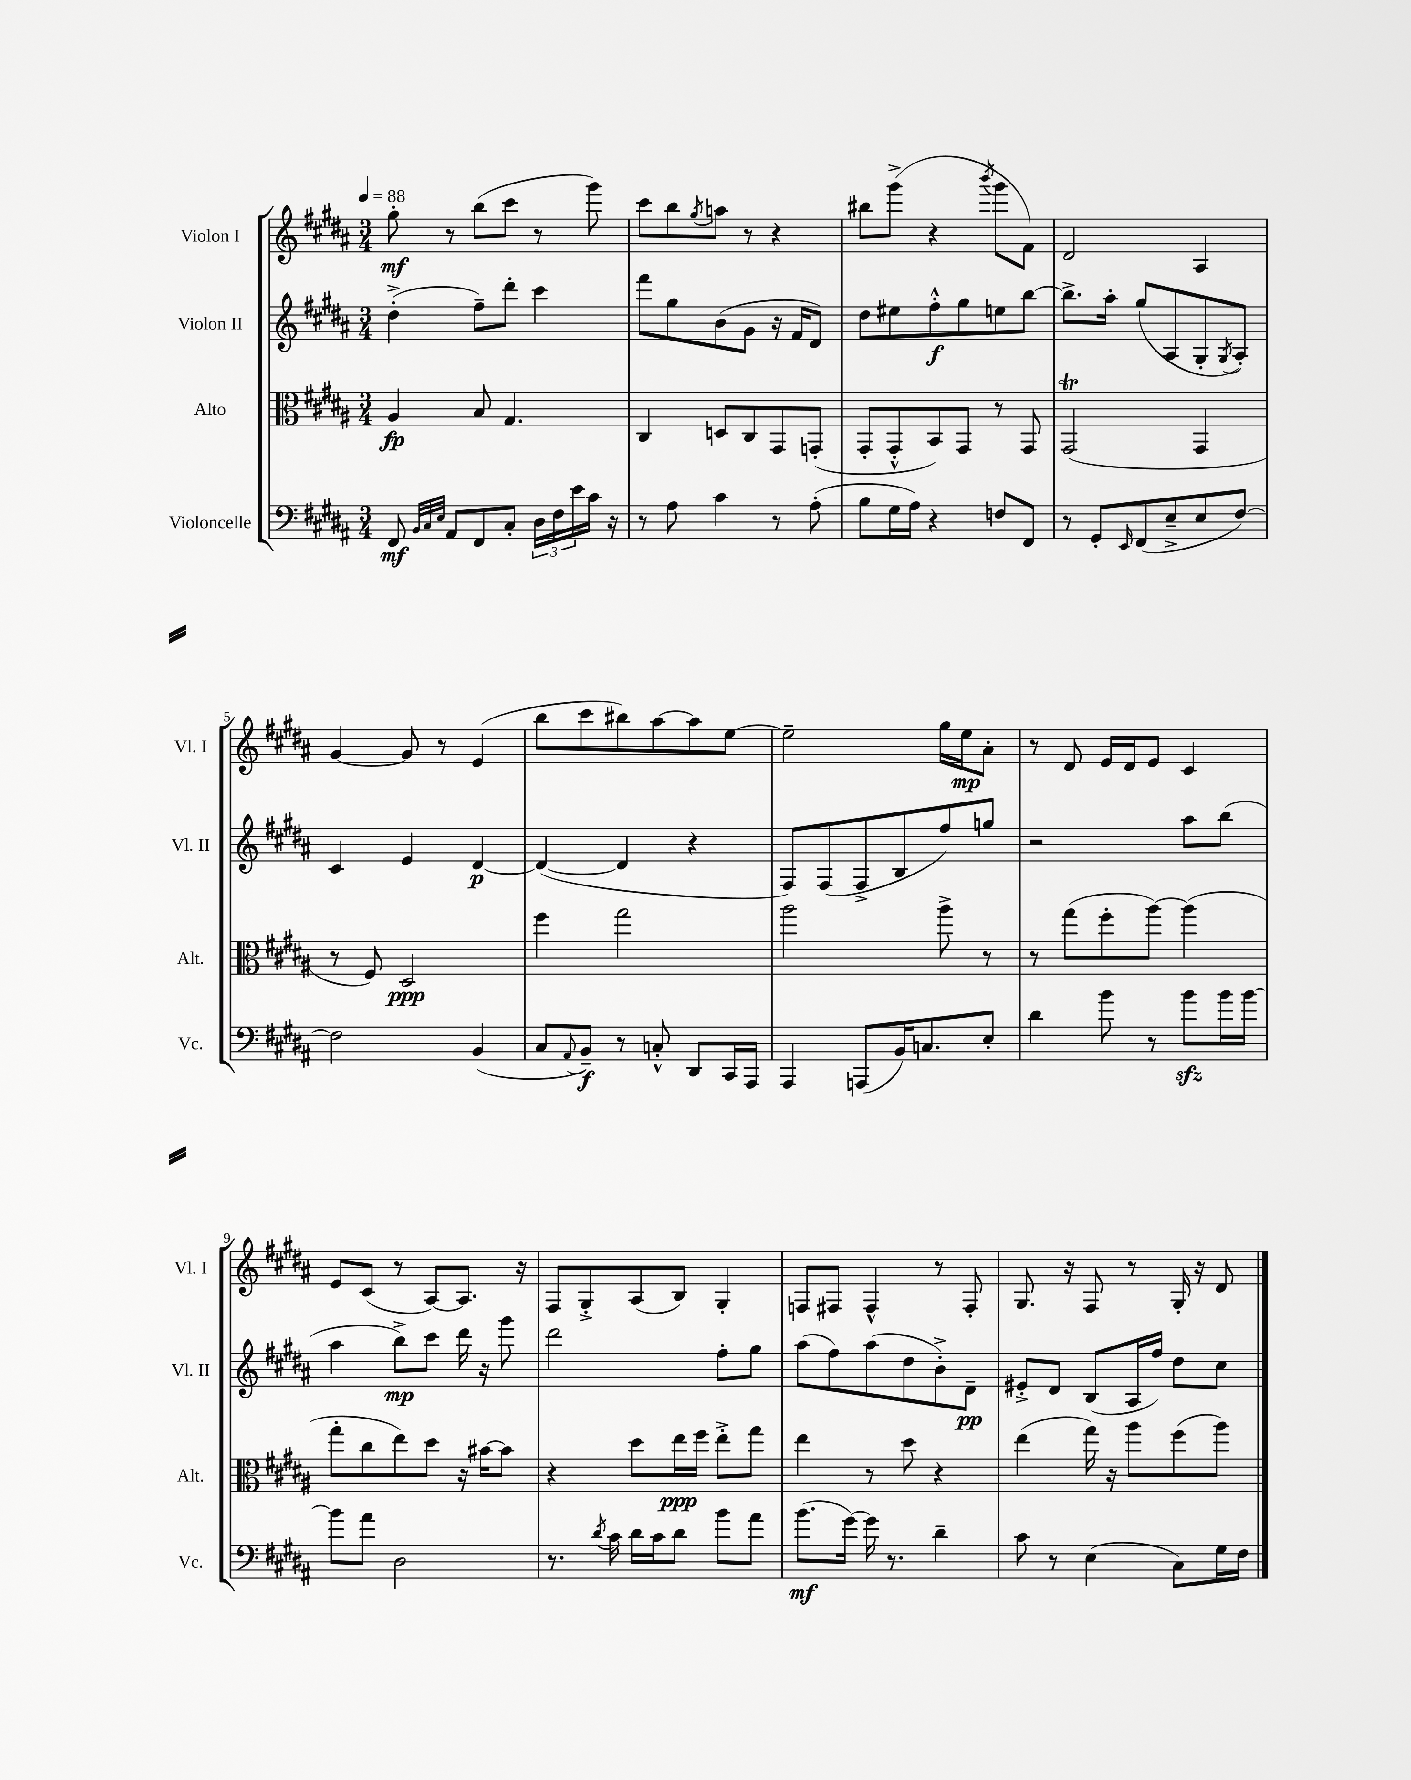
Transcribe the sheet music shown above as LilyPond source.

<<
\new StaffGroup <<
\new Staff = "s0" \with { instrumentName = "Violon I" shortInstrumentName = "Vl. I" } {
    \clef treble \key b \major \numericTimeSignature \time 3/4 \tempo 4 = 88
    gis''8-.\mf r8 b''8( cis'''8 r8 gis'''8) |
    cis'''8 b''8 \acciaccatura { gis''8 } a''8 r8 r4 |
    bis''8 gis'''8->( r4 \acciaccatura { b'''8 } gis'''8 fis'8) |
    dis'2 ais4 |
    gis'4~ gis'8 r8 e'4( |
    b''8 cis'''8 bis''8) ais''8~ ais''8 e''8~ |
    e''2-- gis''16 e''16\mp ais'8-. |
    r8 dis'8 e'16 dis'16 e'8 cis'4 |
    e'8 cis'8( r8 ais8~) ais8. r16 |
    fis8 gis8-.-> ais8( b8) gis4-. |
    f8 fis8 fis4-^ r8 fis8-. |
    gis8. r16 fis8 r8 gis16-. r16 dis'8 \bar "|." |
}
\new Staff = "s1" \with { instrumentName = "Violon II" shortInstrumentName = "Vl. II" } {
    \clef treble \key b \major \numericTimeSignature \time 3/4
    dis''4-.->( fis''8--) dis'''8-. cis'''4 |
    fis'''8 gis''8 b'8( gis'8 r16 fis'16 dis'8) |
    dis''8 eis''8 fis''8-.-^\f gis''8 e''8 b''8~ |
    b''8.-> ais''16-. gis''8( ais8 gis8-. \acciaccatura { gis8 } ais8-.) |
    cis'4 e'4 dis'4~\p |
    dis'4~( dis'4 r4 |
    fis8) fis8( fis8-> b8 fis''8) g''8 |
    r2 ais''8 b''8( |
    ais''4 b''8->\mp) cis'''8 dis'''16 r16 gis'''8 |
    dis'''2 fis''8-. gis''8 |
    ais''8( fis''8) ais''8( dis''8 b'8-.->) dis'8--\pp |
    eis'8-.-> dis'8 b8( ais16 fis''16) dis''8 cis''8 \bar "|." |
}
\new Staff = "s2" \with { instrumentName = "Alto" shortInstrumentName = "Alt." } {
    \clef alto \key b \major \numericTimeSignature \time 3/4
    ais4\fp b8 gis4. |
    cis4 d8 cis8 gis,8 g,8-.( |
    gis,8-. gis,8-.-^ b,8) gis,8 r8 gis,8 |
    gis,2\trill( gis,4 |
    r8 fis8) dis2\ppp |
    fis''4 gis''2 |
    ais''2 ais''8-> r8 |
    r8 gis''8( fis''8-. ais''8~) ais''4( |
    gis''8-. cis''8 e''8) dis''8 r16 bis'16~ bis'8 |
    r4 dis''8 e''16\ppp fis''16 e''8-.-> gis''8 |
    e''4 r8 dis''8 r4 |
    e''4( gis''16) r16 ais''8 fis''8( ais''8) \bar "|." |
}
\new Staff = "s3" \with { instrumentName = "Violoncelle" shortInstrumentName = "Vc." } {
    \clef bass \key b \major \numericTimeSignature \time 3/4
    fis,8\mf \grace { b,32 cis32 e32 } ais,8 fis,8 cis8-. \tuplet 3/2 { dis16 fis16 e'16 } cis'16 r16 |
    r8 ais8 cis'4 r8 ais8-.( |
    b8 gis16 ais16) r4 f8 fis,8 |
    r8 gis,8-. \grace { e,16 } fis,8( e8---> e8 fis8~) |
    fis2 b,4( |
    cis8 \appoggiatura { ais,8 } b,8--\f) r8 c8-.-^ dis,8 cis,16 ais,,16 |
    ais,,4 a,,8( b,16) c8. e8-. |
    dis'4 b'8 r8 b'8\sfz b'16 b'16~ |
    b'8 ais'8 dis2 |
    r8. \acciaccatura { dis'8 } cis'16 dis'16 cis'16 dis'8 b'8 ais'8 |
    b'8.\mf( gis'16~) gis'16 r8. dis'4-- |
    cis'8 r8 e4( cis8) gis16 fis16 \bar "|." |
}
>>
>>
